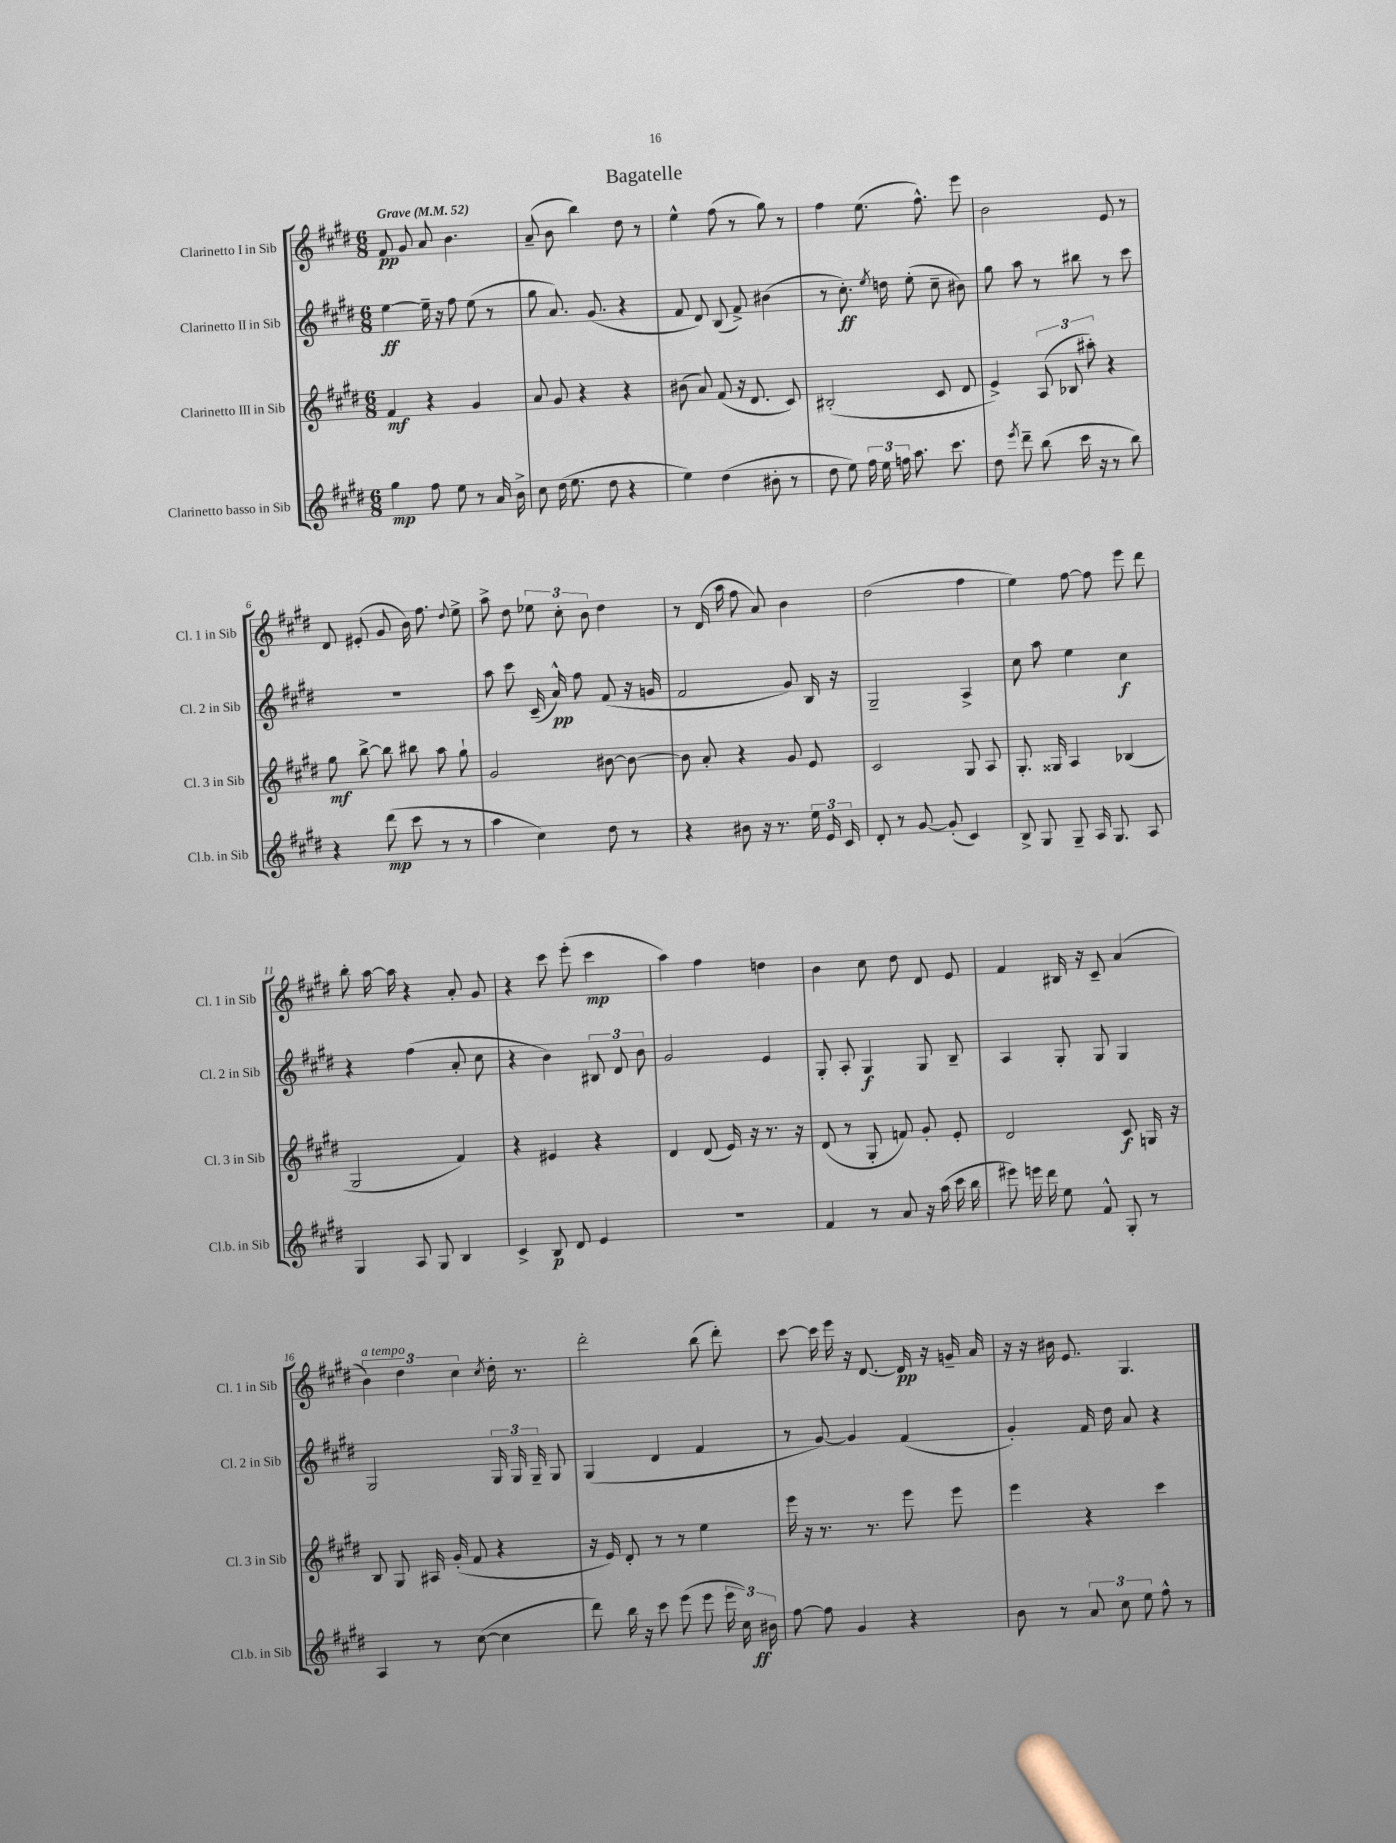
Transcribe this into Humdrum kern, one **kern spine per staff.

**kern	**kern	**kern	**kern
*staff4	*staff3	*staff2	*staff1
*clefG2	*clefG2	*clefG2	*clefG2
*k[f#c#g#d#]	*k[f#c#g#d#]	*k[f#c#g#d#]	*k[f#c#g#d#]
*M6/8	*M6/8	*M6/8	*M6/8
*MM52	*MM52	*MM52	*MM52
4gg#	4f#	[4ee	8f#
.	.	.	8g#
8ff#	4r	16ee~]	8a
.	.	16r	.
8ee	.	8ff#	4.b
8r	4g#	(8ee	.
16a	.	8r	.
16b^	.	.	.
=	=	=	=
8cc#	8a	8gg#	(8a~
(16dd#	8g#	8.a)	8b
8.ee	.	.	.
.	4r	.	4bb)
.	.	(8.g#	.
8dd#	.	.	.
4r	4r	4r	8dd#
.	.	.	8r
=	=	=	=
4ee)	(8b#	8f#	4ee^^
.	8a)	8d#)	.
(4dd#	(8f#	(8B	(8ff#
.	16r	8f#^)	8r
.	8.d#	.	.
8b#'	.	(4b#	8gg#)
8r	8c#)	.	8r
=	=	=	=
8dd#	(2B#'	8r	4ff#
8ee)	.	8.cc#')	.
24ff#	.	.	(8.ee
24ee	.	.	.
.	.	8qee	.
.	.	16dd	.
24ff	.	.	.
8.aa	.	(8ee'	.
.	.	.	8.ff#^^)
.	8c#	8cc#~	.
8.ccc#	.	.	.
.	8d#	8b#)	8eee
=	=	=	=
8dd#	4e^)	8gg#	2b
8qeee	.	.	.
8ddd#~	.	8aa	.
(8bb	(12A	8r	.
.	12B-	.	.
16ccc#	.	8bb#	.
.	12aa#')	.	.
16r	.	.	.
8r	4r	8r	8e
8bb)	.	8ccc#	8r
=	=	=	=
4r	8gg#	2.r	8d#
.	[8bb^	.	(8e#'
(8ddd#	8bb]	.	8g#
8ccc#	8bb#	.	16b)
.	.	.	8.ff#
8r	8aa	.	.
.	.	.	8qqdd#
8r	8gg#`	.	8ee^
=	=	=	=
4aa	2g#	8aa	8aa^
.	.	8ccc#	8dd#
4cc#)	.	(16c#~	12ee-
.	.	16a^^)	.
.	.	.	12cc#'
.	.	8ff#	.
.	.	.	12b
8dd#	[8b#	(8f#	4dd#
8r	8b#_	16r	.
.	.	16g	.
=	=	=	=
4r	8b#]	2f#	8r
.	8a'	.	(16d#
.	.	.	16aa
8b#	4r	.	8ff#
16r	.	.	8a)
8.r	.	.	.
.	8g#	8g#)	4b
24ee	8e	16B	.
24e	.	.	.
.	.	16r	.
24c#	.	.	.
=	=	=	=
8d#'	2c#	2G#~	(2dd#
8r	.	.	.
[8g#	.	.	.
(8g#']	.	.	.
4c#)	8G#	4A^	4ff#
.	8A	.	.
=	=	=	=
8B^	8.G#'	8cc#	4ee)
8G#	.	8aa	.
.	16G##	.	.
8G#~	4A	4ee	[8ff#
16A	.	.	8ff#]
8.G#	.	.	.
.	(4B-	4cc#	8eee
8A	.	.	8ddd#
=	=	=	=
4G#	2G#	4r	8bb'
.	.	.	[16aa
.	.	.	16aa]
8A	.	(4ff#	4r
8G#	.	.	.
4B	4f#)	8a'	8a'
.	.	8cc#	8g#
=	=	=	=
4c#^	4r	4r	4r
8B	4e#	4b)	8ccc#
8d#	.	.	(8eee'
4e	4r	12B#	4ccc#
.	.	12d#	.
.	.	12b	.
=	=	=	=
2.r	4d#	2g#	4aa)
.	(8d#	.	4ff#
.	16e)	.	.
.	16r	.	.
.	8.r	4e	4dd
.	16r	.	.
=	=	=	=
4f#	(8d#	8G#'	4b
.	8r	8A'	.
8r	8G#'	4G#	8cc#
8a	8f)	.	8dd#
16r	8g#'	8G#	8d#
(16aa	.	.	.
16ccc#	8e'	8B~	8e
16bb	.	.	.
=	=	=	=
8eee#)	2d#	4A	4f#
16eee	.	.	.
16ddd#	.	.	.
8ee	.	8G#'	16B#
.	.	.	16r
8f#^^	.	8G#	8c#~
8G#'	8c#	4G#	(4a
8r	16G	.	.
.	16r	.	.
=	=	=	=
4A	8B	2G#	6b)
.	8G#	.	.
.	.	.	6dd#
8r	16A#	.	.
.	(16g#'	.	.
.	.	.	6cc#
([8cc#	8f#	.	.
.	.	.	8qcc#
4cc#]	4r	24G#	16dd#'
.	.	24G#	.
.	.	.	8.r
.	.	24G#~	.
.	.	8G#	.
=	=	=	=
8ddd#)	16r	(4G#	2ddd#'
.	16e)	.	.
16bb	8d#'	.	.
16r	.	.	.
8ccc#	8r	4d#	.
(8eee	8r	.	.
8eee	4ee	4f#	(8bb
24eee	.	.	8ddd#')
24cc#)	.	.	.
24b#	.	.	.
=	=	=	=
[8ff#	16eee	8r	[8ccc#
.	16r	.	.
8ff#]	8.r	[8g#)	16ccc#]
.	.	.	16eee
4g#	.	4g#]	16r
.	8.r	.	[8.d#
4r	8eee	(4f#	16d#]
.	.	.	16r
.	8eee	.	16g~
.	.	.	16a
=	=	=	=
8b	4eee	4g#')	16r
.	.	.	16r
8r	.	.	16b#
.	.	.	8.e
12a	4r	16f#	.
.	.	16dd#	.
12cc#	.	.	.
.	.	8a	4.G#
12ee	.	.	.
8ff#^^	4ccc#	4r	.
8r	.	.	.
==	==	==	==
*-	*-	*-	*-
